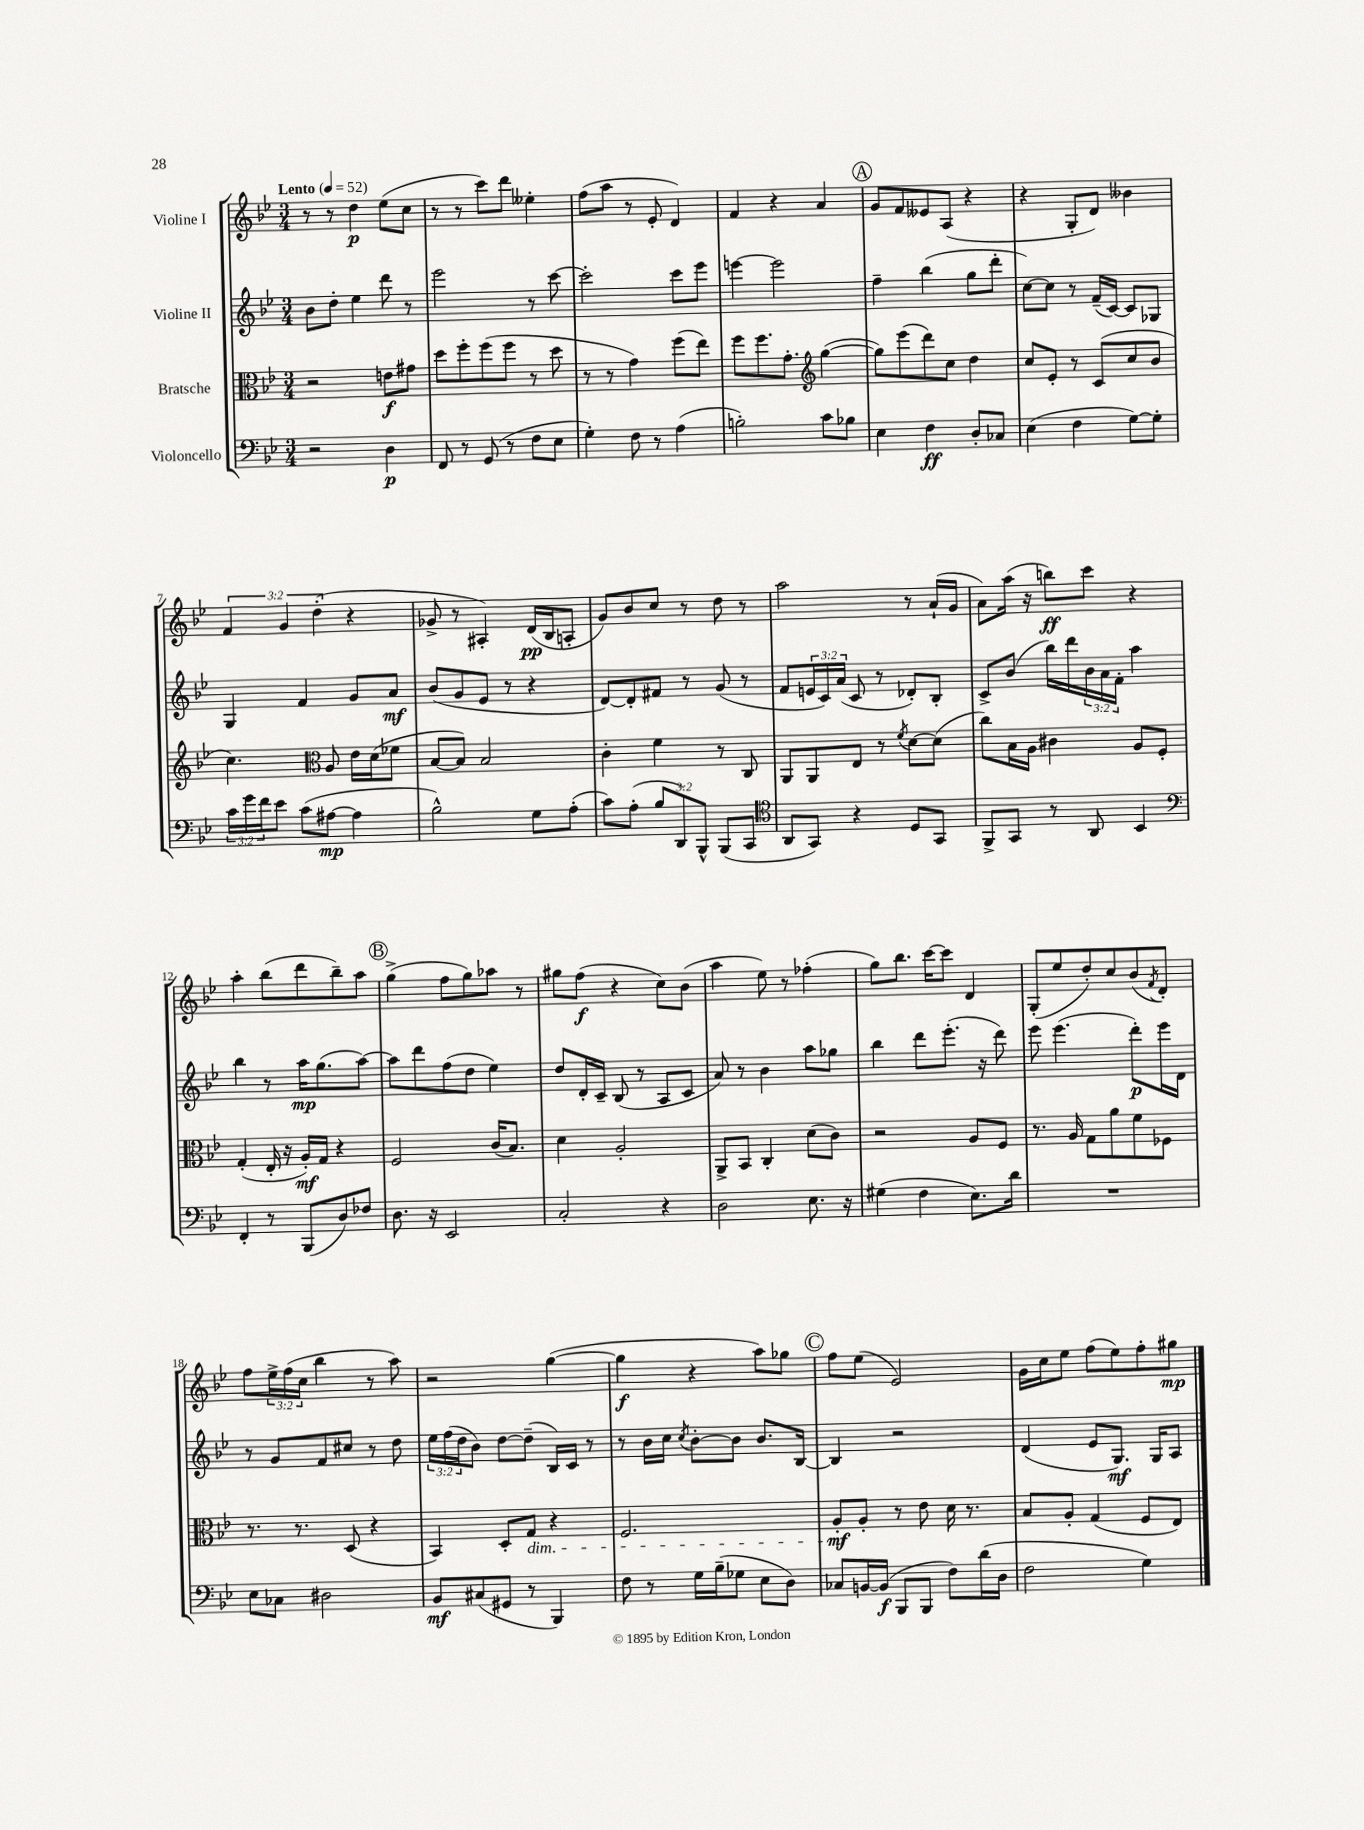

**kern	**dynam	**kern	**dynam	**kern	**dynam	**kern	**dynam
*part4	*part4	*part3	*part3	*part2	*part2	*part1	*part1
*staff4	*staff4	*staff3	*staff3	*staff2	*staff2	*staff1	*staff1
*I"Violoncello	*	*I"Bratsche	*	*I"Violine II	*	*I"Violine I	*
*clefF4	*	*clefC3	*	*clefG2	*	*clefG2	*
*k[b-e-]	*	*k[b-e-]	*	*k[b-e-]	*	*k[b-e-]	*
*M3/4	*	*M3/4	*	*M3/4	*	*M3/4	*
*MM52	*	*MM52	*	*MM52	*	*MM52	*
=1	=1	=1	=1	=1	=1	=1	=1
!	!	!	!	!	!	!LO:TX:a:B:t=Lento	!
2r	.	2r	.	8b-\L	.	8r	.
.	.	.	.	8dd'\J	.	8r	.
.	.	.	.	4ee-\	.	4dd\	p
4D\	p	8en\L	f	8ddd\	.	(8ee-\L	.
.	.	8g#X\J	.	8r	.	8cc\J	.
=2	=2	=2	=2	=2	=2	=2	=2
8FF/	.	8dd\L	.	2eee-\	.	8r	.
8r	.	8ff'\	.	.	.	8r	.
(8GG/	.	(8ff\	.	.	.	8ccc\L)	.
8r	.	8ff\J	.	.	.	8ddd\J	.
8F\L	.	8r	.	8r	.	4ee--X'\	.
8E-\J	.	8dd\	.	[8ccc\	.	.	.
=3	=3	=3	=3	=3	=3	=3	=3
4G'\)	.	8r	.	2ccc'\]	.	(8ff\L	.
.	.	8r	.	.	.	8aa\J	.
8F\	.	4g\)	.	.	.	8r	.
8r	.	.	.	.	.	8e-'/	.
(4A\	.	(8ff\L	.	8ccc\L	.	4d/)	.
.	.	8ee-\J)	.	8eee-\J	.	.	.
=4	=4	=4	=4	=4	=4	=4	=4
2Bn'\)	.	8ff\L	.	[4eeen\	.	4f/	.
.	.	8.ff\	.	.	.	.	.
.	.	.	.	2eee\]	.	4r	.
.	.	8.g'\J	.	.	.	.	.
*	*	*clefG2	*	*	*	*	*
8c\L	.	([4gg\	.	.	.	4a/	.
8B-X\J	.	.	.	.	.	.	.
!!LO:REH:place=s1:t=A
=5	=5	=5	=5	=5	=5	=5	=5
4E-\	.	8gg\L])	.	4ff~\	.	8g/L	.
.	.	(8eee-\	.	.	.	8f/	.
4F\	ff	8ddd\)	.	(4bb-\	.	8e--X/	.
.	.	8cc\J	.	.	.	(8A/J	.
8D'/L	.	4dd\	.	8gg\L	.	4r	.
8C-X/J	.	.	.	8ddd'\J	.	.	.
=6	=6	=6	=6	=6	=6	=6	=6
(4E-\	.	8cc/L	.	[8cc\L)	.	4r	.
.	.	8e-'/J	.	8cc\J]	.	.	.
4F\	.	8r	.	8r	.	8G'/L	.
.	.	(8c/L	.	(16f~/LL	.	8d/J)	.
.	.	.	.	[16c/JJ)	.	.	.
[8G\L)	.	8cc/	.	8c/L]	.	4b--X\	.
8G'\J]	.	8b-/J	.	8G-X/J	.	.	.
!!LO:LB:g=z
=7	=7	=7	=7	=7	=7	=7	=7
24c\LL	.	4.cc\)	.	4G/	.	6f/	.
24g\	.	.	.	.	.	.	.
24f\J	.	.	.	.	.	.	.
8e-\J	.	.	.	.	.	.	.
.	.	.	.	.	.	6g/	.
(8c\L	.	.	.	4f/	.	.	.
.	.	.	.	.	.	(6dd'\	.
*	*	*clefC3	*	*	*	*	*
[8A#X\J	mp	8A/	.	.	.	.	.
4A#\]	.	16e-\LL	.	8g/L	.	4r	.
.	.	(16d\J	.	.	.	.	.
.	.	8f-X\J	.	8a/J	mf	.	.
=8	=8	=8	=8	=8	=8	=8	=8
2B-^^\)	.	[8B-/L	.	(8b-/L	.	8g-X^/	.
.	.	8B-/J])	.	8g/	.	8r	.
.	.	2B-/	.	8e-/J	.	4A#X'/)	.
.	.	.	.	8r	.	.	.
8G\L	.	.	.	4r	.	(16d/LL	pp
.	.	.	.	.	.	16B-/J	.
(8A'\J	.	.	.	.	.	8An'/J	.
=9	=9	=9	=9	=9	=9	=9	=9
8c\L)	.	4c'\	.	[8d/L)	.	8g/L)	.
(8A'\J	.	.	.	8d'/]	.	8b-/	.
12B-/L	.	4f\	.	8f#X/J	.	8cc/J	.
12DD/)	.	.	.	.	.	.	.
.	.	.	.	8r	.	8r	.
12BBB-^^/J	.	.	.	.	.	.	.
(8BBB-/L	.	8r	.	(8g/	.	8dd\	.
8CC/J	.	8C/	.	8r	.	8r	.
=10	=10	=10	=10	=10	=10	=10	=10
*clefC4	*	*	*	*	*	*	*
8AA/L	.	8AA/L	.	8f/L	.	2aa\	.
8GG/J)	.	8AA/	.	24en/L	.	.	.
.	.	.	.	24c/)	.	.	.
.	.	.	.	(24a/JJ	.	.	.
4r	.	8E-/J	.	8c/	.	.	.
.	.	8r	.	8r	.	.	.
.	.	8qf/	.	.	.	.	.
8D/L	.	[8d\L	.	8d-X'/L)	.	8r	.
8GG/J	.	(8d\J]	.	8B-'/J	.	(16a`/LL	.
.	.	.	.	.	.	16g/JJ	.
=11	=11	=11	=11	=11	=11	=11	=11
8FF^/L	.	8cc\L)	.	8c^/L	.	8a\L)	.
8GG/J	.	16B-\L	.	(8b-/J	.	(16aa\Jk	.
.	.	16A\JJ	.	.	.	16r	.
8r	.	4c#X\	.	16bb-\LL)	.	8bbn\L)	ff
.	.	.	.	16ddd\	.	.	.
8AA/	.	.	.	24b-\	.	8ccc\J	.
.	.	.	.	24a\	.	.	.
.	.	.	.	24f'\JJ	.	.	.
4BB-/	.	8A/L	.	4aa\	.	4r	.
.	.	8F'/J	.	.	.	.	.
!!LO:LB:g=z
=12	=12	=12	=12	=12	=12	=12	=12
*clefF4	*	*	*	*	*	*	*
4FF'/	.	(4G'/	.	4bb-\	.	4aa'\	.
8r	.	16E-'/	.	8r	.	(8bb-\L	.
.	.	16r	.	.	.	.	.
(8BBB-/L	.	16A'/LL)	mf	16aa\KL	mp	8ddd\	.
.	.	16G/JJ	.	(8.gg\	.	.	.
8D/)	.	4r	.	.	.	8bb-~\)	.
8F-X/J	.	.	.	[8aa\J)	.	8aa\J	.
!!LO:REH:place=s1:t=B
=13	=13	=13	=13	=13	=13	=13	=13
8.D\	.	2F/	.	8aa\L]	.	(4gg^\	.
.	.	.	.	8ddd\	.	.	.
16r	.	.	.	.	.	.	.
2EE-/	.	.	.	(8ff\	.	8ff\L	.
.	.	.	.	8dd\J	.	8gg\)	.
.	.	(16c/KL	.	4ee-\)	.	8aa-X\J	.
.	.	8.B-/J)	.	.	.	.	.
.	.	.	.	.	.	8r	.
=14	=14	=14	=14	=14	=14	=14	=14
2C'/	.	4d\	.	8dd/L	.	8gg#X\L	.
.	.	.	.	16d'/L	.	(8ff\J	f
.	.	.	.	16c~/JJ	.	.	.
.	.	2A'/	.	(8B-/	.	4r	.
.	.	.	.	8r	.	.	.
4r	.	.	.	8A/L	.	8cc\L)	.
.	.	.	.	8c/J	.	(8b-\J	.
=15	=15	=15	=15	=15	=15	=15	=15
2D\	.	8AA^/L	.	8a/)	.	4aa\	.
.	.	8BB-/J	.	8r	.	.	.
.	.	4C'/	.	4b-\	.	8ee-\)	.
.	.	.	.	.	.	8r	.
8.E-\	.	(8d\L	.	8aa\L	.	(4ff-X'\	.
.	.	8c\J)	.	8gg-X\J	.	.	.
16r	.	.	.	.	.	.	.
=16	=16	=16	=16	=16	=16	=16	=16
(4G#X\	.	2r	.	4bb-\	.	8gg\L)	.
.	.	.	.	.	.	8.bb-\J	.
4F\	.	.	.	8ddd\L	.	.	.
.	.	.	.	.	.	[16ccc\KL	.
.	.	.	.	(8.eee-'\J	.	8ccc\J]	.
8.E-\L)	.	8A/L	.	.	.	4d/	.
.	.	.	.	16r	.	.	.
.	.	8F/J	.	8ddd\)	.	.	.
16d\Jk	.	.	.	.	.	.	.
=17	=17	=17	=17	=17	=17	=17	=17
2.r	.	8.r	.	8eee-\	.	(8G'/L	.
.	.	.	.	(4.eee-\	.	8ee-/	.
.	.	16A/	.	.	.	.	.
.	.	8G\L	.	.	.	8dd'/)	.
.	.	8a\	.	.	.	8cc/	.
.	.	8f\	.	8ddd'\L)	p	(8b-/	.
.	.	.	.	.	.	8qf/	.
.	.	8F-X\J	.	16eee-\L	.	8d'/J)	.
.	.	.	.	16d\JJ	.	.	.
!!LO:LB:g=z
=18	=18	=18	=18	=18	=18	=18	=18
8E-\L	.	8.r	.	8r	.	8ff\L	.
8C-X\J	.	.	.	8g/L	.	24ee-^\L	.
.	.	.	.	.	.	(24ff\	.
.	.	8.r	.	.	.	.	.
.	.	.	.	.	.	24cc\JJ	.
2D#X\	.	.	.	8f/	.	4bb-\	.
.	.	(8D/	.	8cc#X/J	.	.	.
.	.	4r	.	8r	.	8r	.
.	.	.	.	8dd\	.	8aa\)	.
=19	=19	=19	=19	=19	=19	=19	=19
8BB-/L	mf	4BB-/)	.	24ee-\LL	.	2r	.
.	.	.	.	(24ff\	.	.	.
.	.	.	.	24dd\J	.	.	.
(8C#X/	.	.	.	8b-\J)	.	.	.
8GG#X/J	.	8D'/L	.	[8dd\L	.	.	.
!	!	!LO:TX:b:i:t=dim.	!	!	!	!	!
8r	.	8G/J	.	(8dd~\J]	.	.	.
4BBB-/)	.	4r	.	16B-/LL)	.	([4gg\	.
.	.	.	.	16c/JJ	.	.	.
.	.	.	.	8r	.	.	.
=20	=20	=20	=20	=20	=20	=20	=20
8F\	.	2.F/	.	8r	.	4gg\]	f
8r	.	.	.	16b-\LL	.	.	.
.	.	.	.	16cc\JJ	.	.	.
.	.	.	.	8qcc/	.	.	.
16G\LL	.	.	.	[8b-'\L	.	4r	.
(16B-~\J	.	.	.	.	.	.	.
8G-X\J	.	.	.	8b-\J]	.	.	.
8E-\L	.	.	.	8.b-/L	.	8aa\L)	.
8D\J)	.	.	.	.	.	8gg-X\J	.
.	.	.	.	[16B-/Jk	.	.	.
!!LO:REH:place=s1:t=C
=21	=21	=21	=21	=21	=21	=21	=21
8C-X/L	.	8A'/L	mf	4B-/]	.	8ff\L	.
[16BBn/L	.	8A'/J	.	.	.	(8ee-\J	.
(16BB/JJ]	f	.	.	.	.	.	.
8BBB-/L	.	8r	.	2r	.	2e-/)	.
8BBB-/J	.	8e-\	.	.	.	.	.
8F\L)	.	16d\	.	.	.	.	.
.	.	8.r	.	.	.	.	.
(16d\L	.	.	.	.	.	.	.
16D\JJ	.	.	.	.	.	.	.
=22	=22	=22	=22	=22	=22	=22	=22
2F\	.	8B-/L	.	(4d/	.	16g\LL	.
.	.	.	.	.	.	16cc\J	.
.	.	8A'/J	.	.	.	8ee-\J	.
.	.	(4G/	.	8e-/L	.	(8ff\L	.
.	.	.	.	8.G/J)	mf	8ee-\)	.
4G\)	.	8F/L	.	.	.	8ff'\	.
.	.	.	.	16G/KL	.	.	.
.	.	8E-/J)	.	8A/J	.	8gg#X\J	mp
==	==	==	==	==	==	==	==
*-	*-	*-	*-	*-	*-	*-	*-
